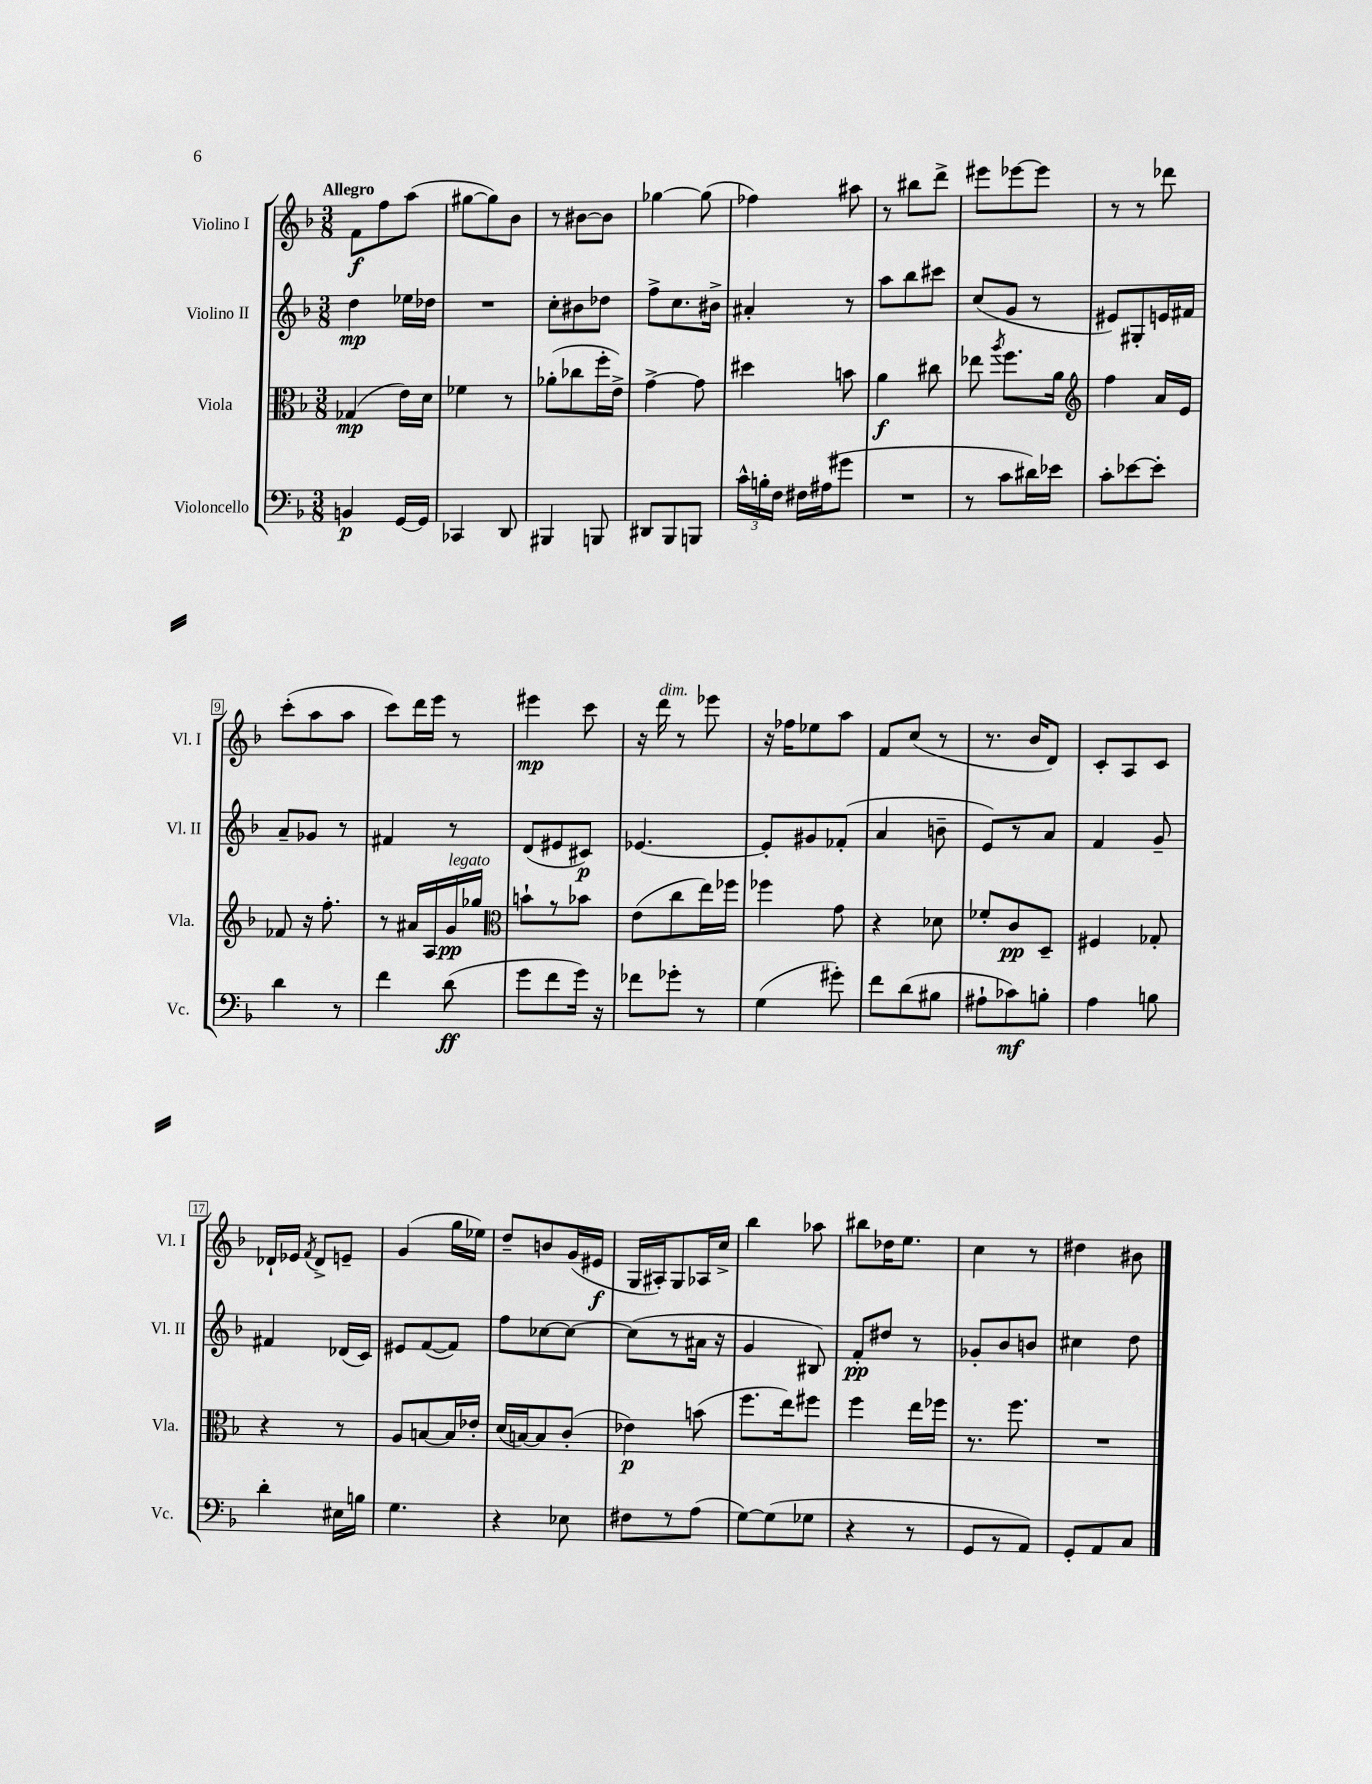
<<
\new StaffGroup <<
\new Staff = "s0" \with { instrumentName = "Violino I" shortInstrumentName = "Vl. I" } {
    \clef treble \key f \major \numericTimeSignature \time 3/8 \tempo "Allegro"
    \autoBeamOff f'8[\f f''8 a''8]( |
    gis''8[~ gis''8) bes'8] |
    r8 bis'8[~ bis'8] |
    ges''4~ ges''8( |
    fes''4) ais''8 |
    r8 bis''8[ d'''8]-> |
    eis'''8[ ees'''8~ ees'''8] |
    r8 r8 des'''8 |
    c'''8[-.( a''8 a''8] |
    c'''8[) d'''16 e'''16] r8 |
    eis'''4\mp c'''8 |
    r16 d'''16^\markup { \italic "dim." } r8 ees'''8 |
    r16 fes''16[ ees''8 a''8] |
    f'8[ c''8]( r8 |
    r8. bes'16[ d'8]) |
    c'8[-. a8 c'8] |
    des'16[-! ees'16] \acciaccatura { f'8 } des'8[-> e'8]-- |
    g'4( g''16[ ees''16]) |
    d''8[-- b'8 g'16( eis'16]\f |
    g16[ ais16-.) g8 aes16 c''16]-> |
    bes''4 aes''8 |
    bis''8[ des''16 e''8.] |
    c''4 r8 |
    dis''4 bis'8 \bar "|." |
}
\new Staff = "s1" \with { instrumentName = "Violino II" shortInstrumentName = "Vl. II" } {
    \clef treble \key f \major \numericTimeSignature \time 3/8
    \autoBeamOff d''4\mp ees''16[ des''16] |
    R4. |
    c''8[-. bis'8 des''8] |
    f''8[-> c''8. bis'16]-> |
    ais'4-. r8 |
    a''8[ bes''8 cis'''8] |
    c''8[( g'8] r8 |
    eis'8[) gis8-. e'16 fis'16] |
    a'8[-- ges'8] r8 |
    fis'4 r8 |
    d'8[( eis'8 cis'8]\p) |
    ees'4.~ |
    ees'8[-. gis'8 fes'8]-.( |
    a'4 b'8-- |
    e'8[) r8 a'8] |
    f'4 g'8-- |
    fis'4 des'16[( c'16]) |
    eis'8[ f'8~( f'8]) |
    f''8[ ces''8~ ces''8]~ |
    ces''8[( r8 ais'16] r16 |
    g'4 bis8) |
    f'8[-.\pp dis''8] r8 |
    ges'8[-. bes'8 b'8] |
    cis''4 d''8 \bar "|." |
}
\new Staff = "s2" \with { instrumentName = "Viola" shortInstrumentName = "Vla." } {
    \clef alto \key f \major \numericTimeSignature \time 3/8
    \autoBeamOff ges4\mp( e'16[) d'16] |
    fes'4 r8 |
    aes'8[-.( ces''8 f''16-. e'16]->) |
    g'4~-> g'8 |
    dis''4 b'8 |
    a'4\f cis''8 |
    ees''8 \acciaccatura { a''8 } f''8.[ a'16] |
    \clef treble f''4 a'16[ e'16] |
    fes'8 r16 f''8.-. |
    r8 ais'16[ a16 g'16\pp^\markup { \italic "legato" } ges''16] |
    \clef alto b'8[-! r8 bes'8] |
    e'8[( c''8 e''16) fes''16] |
    fes''4 g'8 |
    r4 des'8 |
    fes'8[-. c'8\pp d8]-- |
    fis4 ges8-. |
    r4 r8 |
    a8[ b8~ b16 ees'16]-. |
    d'16[( b16~) b8 c'8]-.( |
    ees'4\p) b'8( |
    f''8.[ e''16) fis''8] |
    f''4 e''16[ fes''16] |
    r8. f''8. |
    R4. \bar "|." |
}
\new Staff = "s3" \with { instrumentName = "Violoncello" shortInstrumentName = "Vc." } {
    \clef bass \key f \major \numericTimeSignature \time 3/8
    \autoBeamOff b,4\p g,16[~ g,16] |
    ces,4 d,8 |
    bis,,4 b,,8 |
    dis,8[ bes,,8 b,,8] |
    \tuplet 3/2 { c'16[-^ b16-. f16] } fis16[ ais16( gis'8] |
    R4. |
    r8 c'8[ dis'16) ees'16] |
    c'8[-. ees'8~ ees'8]-. |
    d'4 r8 |
    f'4 d'8\ff( |
    g'8[ f'8 g'16]) r16 |
    fes'8[ ges'8]-. r8 |
    g4( gis'8-.) |
    f'8[ d'8( bis8] |
    ais8[-! ces'8\mf) b8]-. |
    a4 b8 |
    d'4-. eis16[ b16] |
    g4. |
    r4 ees8 |
    fis8[ r8 a8]( |
    g8[~) g8( ges8] |
    r4 r8 |
    g,8[ r8 a,8]) |
    g,8[-. a,8 c8] \bar "|." |
}
>>
>>
\layout { \context { \Score \override BarNumber.stencil = #(make-stencil-boxer 0.1 0.3 ly:text-interface::print) } }
